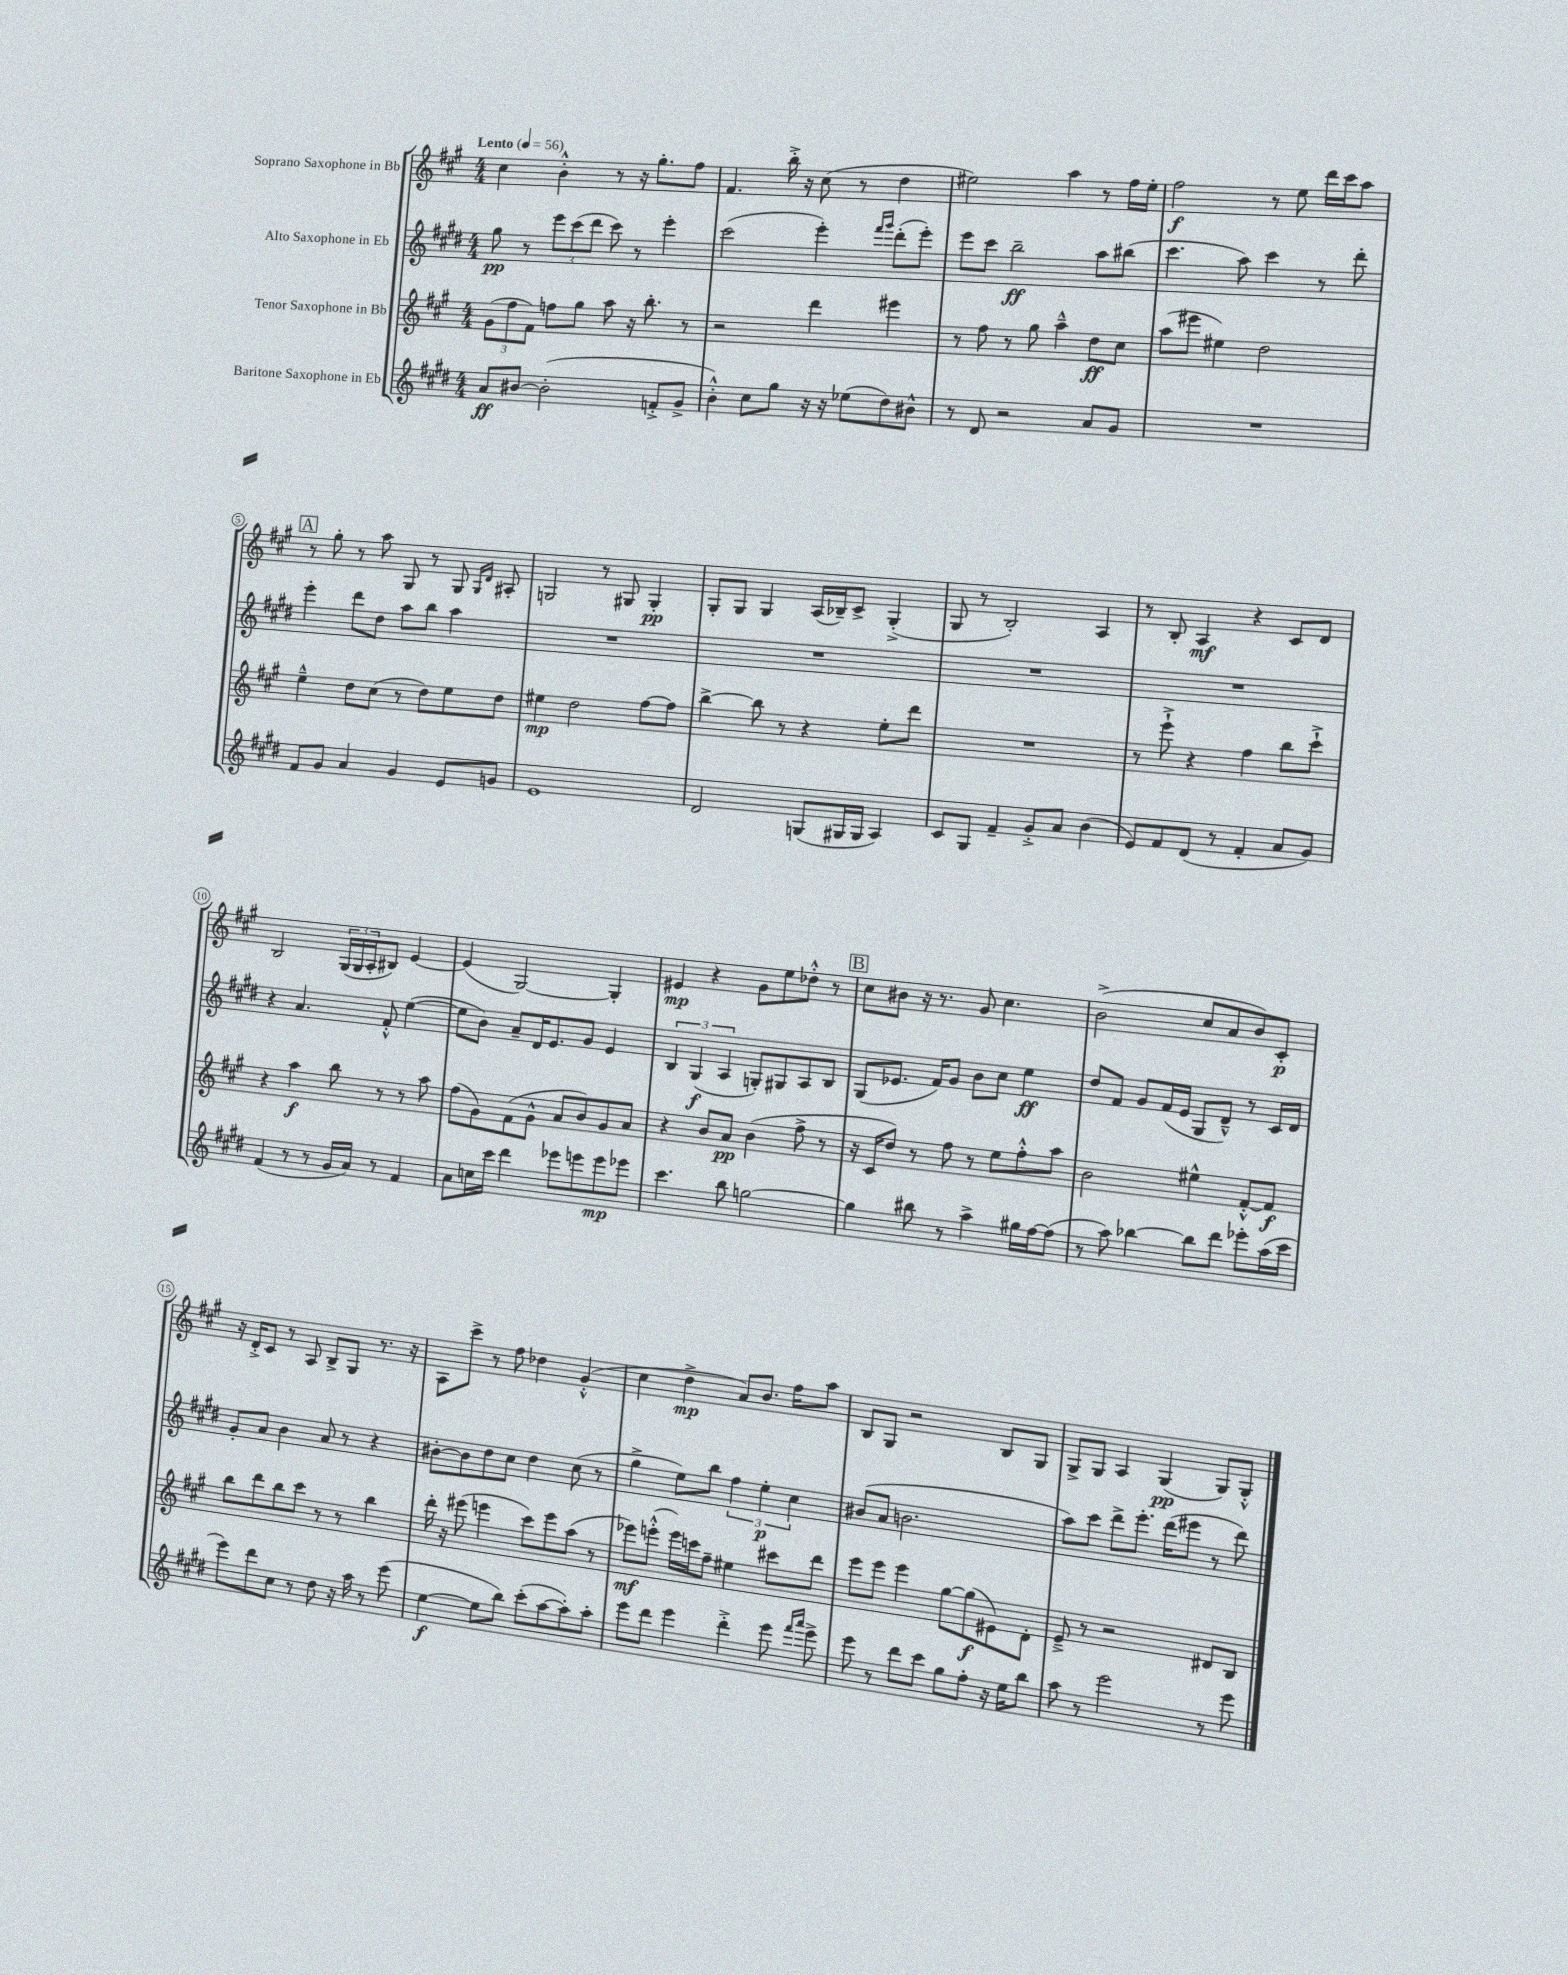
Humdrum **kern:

**kern	**kern	**kern	**kern
*staff4	*staff3	*staff2	*staff1
*clefG2	*clefG2	*clefG2	*clefG2
*k[f#c#g#d#]	*k[f#c#g#]	*k[f#c#g#d#]	*k[f#c#g#]
*M4/4	*M4/4	*M4/4	*M4/4
*MM56	*MM56	*MM56	*MM56
8a/L	(12g#\L	8gg#\	4cc#\
.	12ff#\	.	.
[8b#/J	.	8r	.
.	12f#\J)	.	.
(2b#'\]	8ff\L	12eee\L	4b'^^\
.	.	(12ccc#\	.
.	8gg#\J	.	.
.	.	12ddd#\J	.
.	8aa\	8ccc#\)	8r
.	16r	8r	16r
.	8.bb'\	.	8.gg#'\L
8f'^/L	.	4eee'\	.
8g#^/J	8r	.	8ff#\J
=	=	=	=
4b'^^\)	2r	(2ccc#\	4.f#/
8cc#\L	.	.	.
8gg#\J	.	.	16bb'^\
.	.	.	16r
16r	4ddd\	4eee'\)	(8cc#\
16r	.	.	.
(8ee-\L	.	.	8r
.	.	16qqfff#/LL	.
.	.	16qqggg#/JJ	.
8dd#\)	4eee#\	(8ddd#'\L	4dd\
8b#^^\J	.	8eee'\J)	.
=	=	=	=
8r	8r	8eee\L	2ee#\)
8d#/	8ff#\	8ccc#\J	.
2r	8r	2bb~\	.
.	8gg#\	.	.
.	4aa~^^\	.	4aa\
8a/L	8dd\L	8aa\L	8r
8g#/J	8cc#\J	(8bb#\J	16ff#\LL
.	.	.	16ee#'\JJ
=	=	=	=
1r	(8aa\L	4.ccc#\	2ff#\
.	8eee#\J	.	.
.	4ee#\)	.	.
.	.	8aa\)	.
.	2dd\	4ccc#\	8r
.	.	.	8ee\
.	.	8r	16ddd\LL
.	.	.	16ccc#\J
.	.	8ddd#'\	8aa\J
=	=	=	=
8f#/L	4ee~^^\	4eee'\	8r
8g#/J	.	.	8gg#'\
4a/	8dd\L	8ddd#\L	8r
.	(8cc#\J	8dd#\J	8aa\
4g#/	8r	8aa\L	8G#/
.	8dd\L)	8bb\J	8r
8e/L	8ee\	4aa\	8G#/
.	.	.	16qqG#/LL
.	.	.	16qqd/JJ
8g/J	8dd\J	.	8A#'/
=	=	=	=
1e	4ee#\	1r	2G/
.	2dd\	.	.
.	.	.	8r
.	.	.	8G#/
.	[8ff#\L	.	4G#'/
.	8ff#\]J	.	.
=	=	=	=
2d#/	[4bb^\	1r	8G#'/L
.	.	.	8G#/J
.	8bb\]	.	4G#/
.	8r	.	.
(8G/L	4r	.	(16A/LL
.	.	.	16B-~/J)
16G#/L	.	.	8c#^/J
16G#/JJ	.	.	.
4A/)	8ee'\L	.	(4G#'^/
.	8ddd\J	.	.
=	=	=	=
8c#/L	1r	1r	8G#/
8G#/J	.	.	8r
4f#~/	.	.	2B'/)
8g#'^/L	.	.	.
8a/J	.	.	.
(4b\	.	.	4A/
=	=	=	=
8e/L)	8r	1r	8r
8f#/	8eee`^\	.	8B'/
(8d#/J	4r	.	4A/
8r	.	.	.
4f#'/	4ff#\	.	4r
8a/L	8bb\L	.	8c#/L
8g#/J)	8ccc#`^\J	.	8d/J
=	=	=	=
(4f#/	4r	4r	2B/
8r	4aa\	4.a/	.
8r	.	.	.
16g#/LL	8bb\	.	(24G#/LL
.	.	.	24G#/
16a/JJ)	.	.	.
.	.	.	24A'/J
8r	8r	8f#'^^/	8B#/J)
4f#/	8r	([4ee\	[4e/
.	8aa\	.	.
=	=	=	=
8a\L	(8ff#\L	8ee\]L	(4e/]
16cc\L	8g#\)	8b\J)	.
16ccc#\JJ	.	.	.
4ddd#\	(8f#\	8a~/L	[2G#/)
.	8g#^^\J	16d#/K	.
.	.	8.e/	.
8eee-\L	8a/L	.	.
8eee\	8b/)	8g#/J	.
8eee\	8g#/	4e/	4G#'/]
8eee-\J	8a/J	.	.
=	=	=	=
4.ccc#\	4r	6B/	4e#/
.	.	(6G#/	.
.	8b/L	.	4r
.	.	6A/	.
8bb\	8a/J	.	.
[2gg\	(4b\	8G'/L)	8g#\L
.	.	8G#/	8ee\
.	8ff#^\	8A/	8dd-'^^\J
.	8r	8B/J	8r
=	=	=	=
4gg\]	16r	(8G#/L	8cc#\L
.	16c#/LK	.	.
.	8dd/J)	8.e-/J	8b#\J
8bb#\	8r	.	16r
.	.	16f#/LK)	8.r
8r	8ff#\	8g#/J	.
4aa^\	8r	8b\L	8g#/
.	8ee\L	8cc#\J	4.cc#\
16gg#\LL	8ff#'^^\	4ee\	.
[16ff#\J	.	.	.
(8ff#\]J	8aa\J	.	.
=	=	=	=
8r	2b\	8dd#/L	(2b^\
8aa\)	.	8f#/J	.
[4bb-\	.	8g#/L	.
.	.	(16f#/L	.
.	.	16e/JJ	.
8bb-\]L	4ee#^^\	8G#/L	8cc#/L
8ddd#\J	.	8d#~^^/J)	8a/
8eee-'\L	[8f#'^^/L	8r	8b/)
(16aa\L	8f#/]J	16c#/LL	8c#'/J
16ccc#\JJ	.	16d#/JJ	.
=	=	=	=
8eee\L)	8bb\L	8g#'/L	16r
.	.	.	16d'^/LK
8ddd#\	8ddd\	8a/J	8c#/J
8cc#\J	8bb\	4b\	8r
8r	8ccc#\J	.	8A/
8dd#\	8r	8a/	8B^/L
16r	8r	8r	8G#/J
16aa\	.	.	.
8r	4bb\	4r	8.r
(8eee\	.	.	.
.	.	.	16r
=	=	=	=
[4ee\	16ddd'\	[8b#'\L	8A\L
.	16r	.	.
.	(8eee#\	8b#\]	8ccc#^\J
8ee\]L	4eee\	8dd#\	8r
8bb\J)	.	8cc#\J	8ff#\
(8ccc#'\L	8ccc#\L)	4dd#\	4dd-\
[8aa\	8eee\	.	.
8aa'\])	(8aa\J	(8cc#\	(4g#'^^/
8aa'\J	8r	8r	.
=	=	=	=
8eee\L	8eee-\L)	4gg#^\	4cc#\
8ddd#\J	(8eee'^^\J	.	.
4eee\	16eee\LL)	8ee\L)	4dd^\
.	16ccc\J	.	.
.	8ff#~\J	8bb\J	.
4ddd#'^\	4ee#\	6ff#\	8a/L)
.	.	.	8.b/J
.	.	6ee'\	.
8eee\	8ccc#\L	.	.
.	.	.	16ff#\LK
.	.	6cc#\	.
16qqfff#/LL	.	.	.
16qqaaa/JJ	.	.	.
8eee^\	8ddd\J	.	8aa\J
=	=	=	=
8eee\	8eee\L	(8b#/L	8B/L
8r	8eee\J	8a/J	8G#/J
8ddd#\L	4eee\	2.b\	2r
8ccc#\J	.	.	.
8gg#\L	[8gg#\L	.	.
8ff#'\J	(8gg#\]	.	.
16r	8e#\)	.	8B/L
16ee\LK	.	.	.
8bb\J	8d'\J	.	8G#/J
=	=	=	=
8aa\	8e~^/	8aa\L)	8G#^/L
8r	8r	8ccc#\J	8G#/J
2eee\	2r	8ddd#^\L	4A/
.	.	8.eee'\J	.
.	.	.	(4G#/
.	.	(16ddd#\LK	.
.	.	8eee#\J	.
8r	8d#/L	8r	8G#/L)
8eee\	8B/J	8ddd#\)	8G#'^^/J
==	==	==	==
*-	*-	*-	*-
